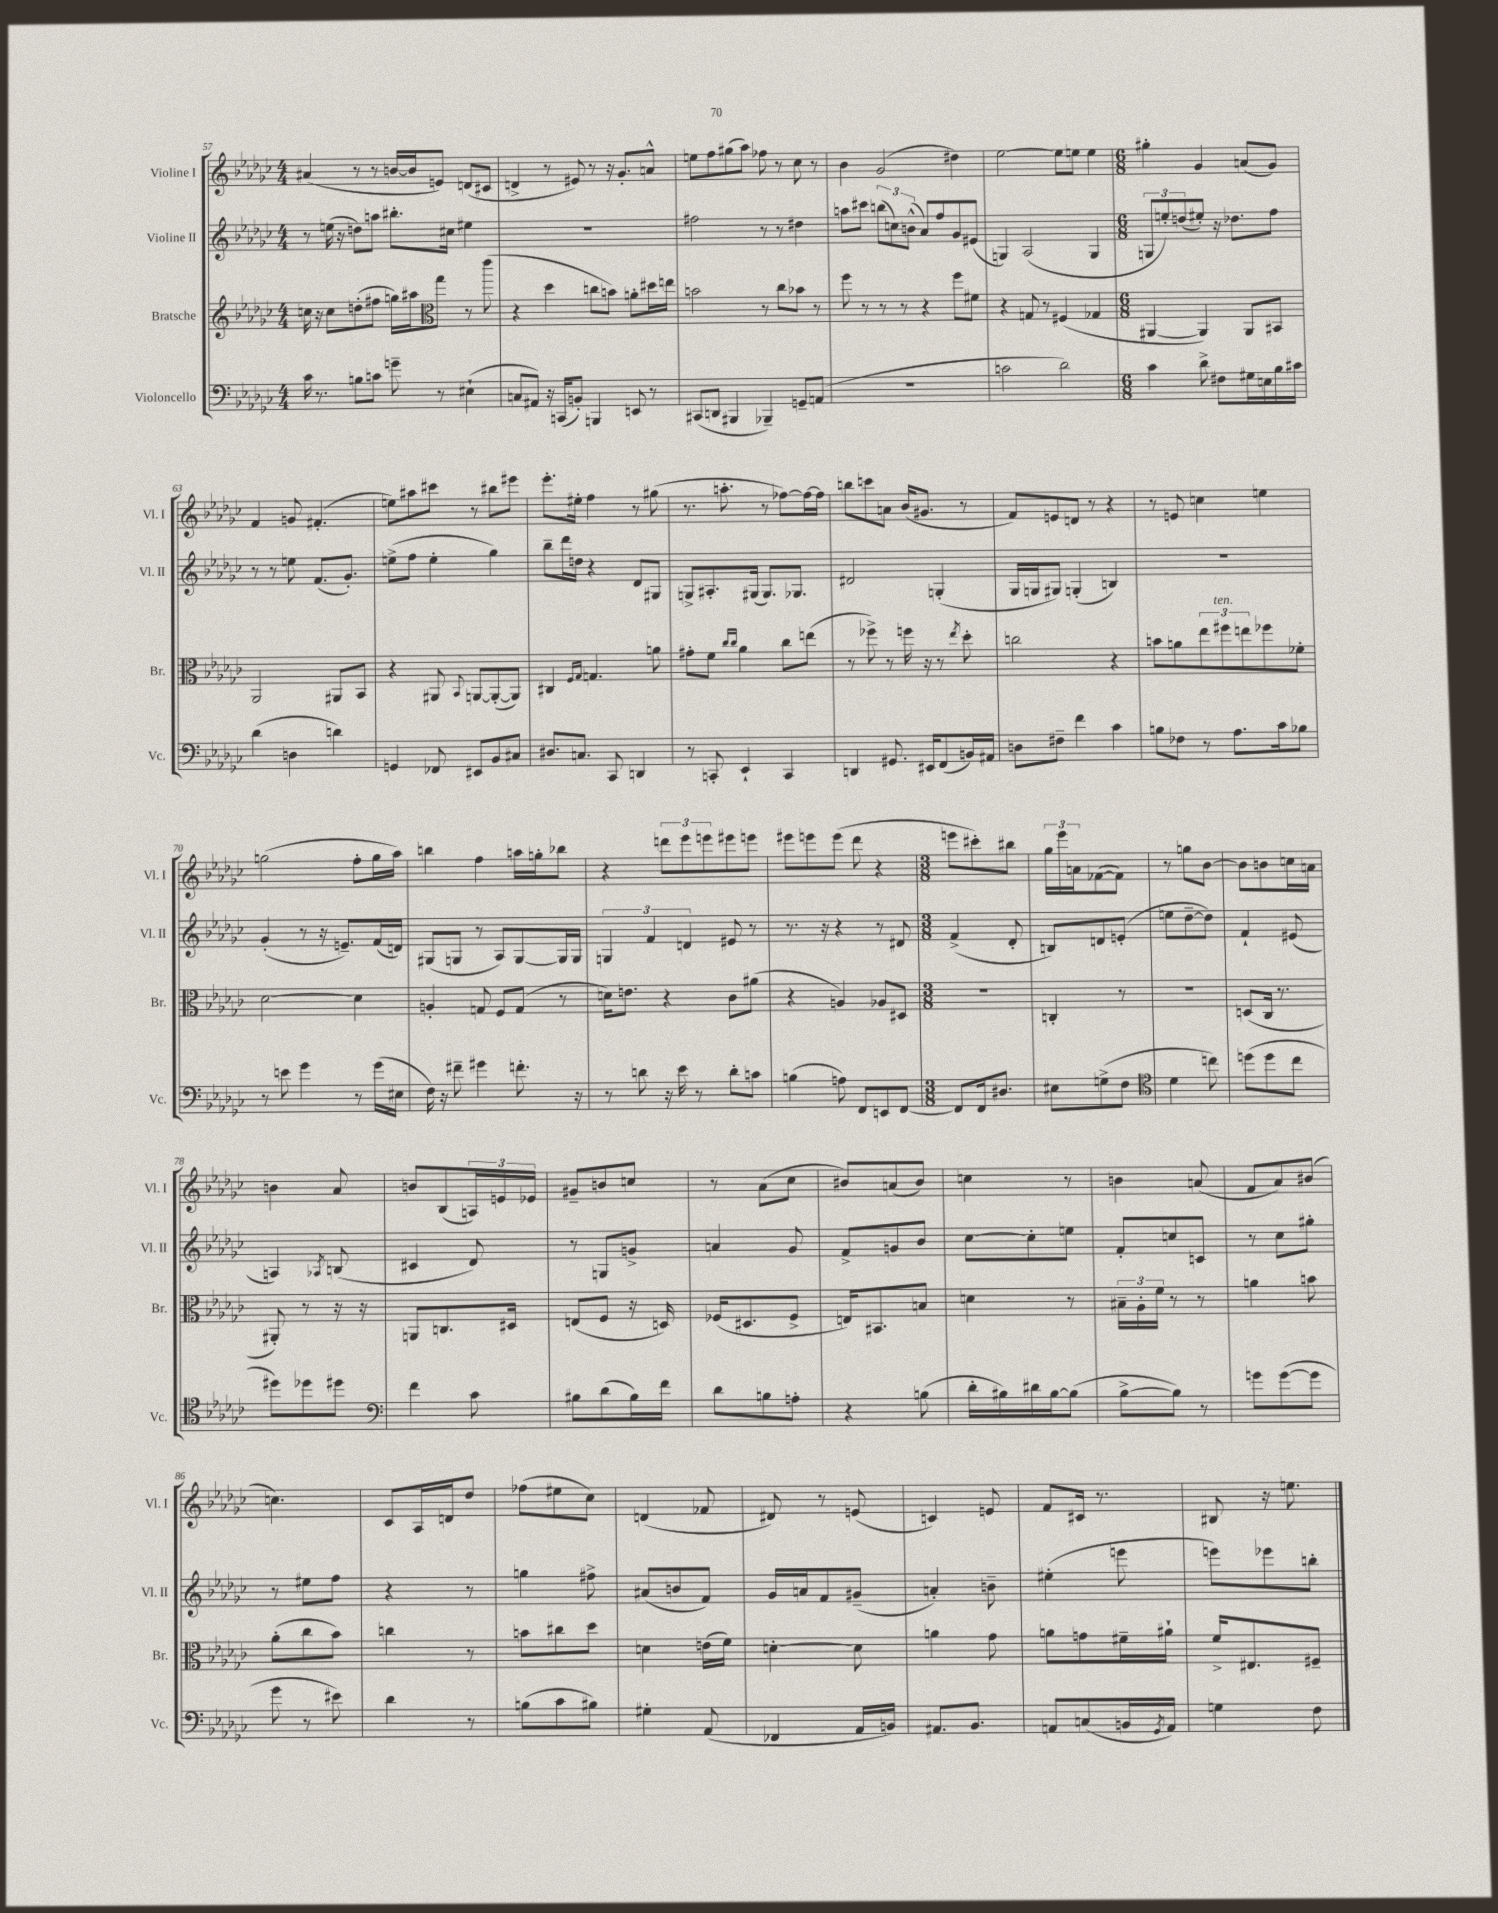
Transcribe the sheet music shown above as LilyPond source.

<<
\new StaffGroup <<
\new Staff = "s0" \with { instrumentName = "Violine I" shortInstrumentName = "Vl. I" } {
    \clef treble \key ges \major \numericTimeSignature \time 4/4
    ais'4( r8 r8 b'16~ b'16 e'8) d'8( cis'8 |
    d'4-> r8 eis'8) r8 r16 ges'8.-. a'8-^ |
    e''8 f''8 gis''8( aes''8) fes''8 r8 ces''8 r8 |
    bes'4 ges'2( dis''4) |
    ees''2~ ees''8 e''8 e''4 |
    \numericTimeSignature \time 6/8 gis''4-. ges'4 a'8( ges'8) |
    f'4 g'8 fis'4.-.( |
    e''8) ais''8 cis'''8 r8 bis''8 eis'''8 |
    ees'''8.-. eis''16-. f''4 r8 gis''8( |
    r8. a''8.-. r8 fes''8~) fes''16~ fes''16 |
    b''8 c'''8 a'8 bes'16( gis'8. r8 |
    f'8) e'8 d'8 r8 r4 |
    r8 e'8 c''4 e''4 |
    g''2( f''8-. g''16 aes''16) |
    b''4 f''4 a''16 g''16-. bes''8 |
    r4 \tuplet 3/2 { d'''8 ees'''8 e'''8 } eis'''8 e'''8 |
    eis'''8 e'''8 e'''8( des'''8 r4 |
    \numericTimeSignature \time 3/8 e'''8 cis'''8-.) bis''8 |
    \tuplet 3/2 { ges''16 ees'''16 a'16 } fes'8~( fes'8) |
    r8 g''8 bes'8~ |
    bes'8 b'8 c''16 a'16 |
    b'4 aes'8 |
    b'8 bes8( \tuplet 3/2 { a16) e'16 ees'16 } |
    gis'8-- b'8 c''8 |
    r8 aes'8( ces''8 |
    bis'8) a'8( bis'8) |
    c''4 r8 |
    b'4 a'8( |
    f'8 aes'8) bis'8( |
    c''4.) |
    ces'8 aes16 d'16 des''8 |
    fes''8( eis''8 ces''8) |
    d'4( fes'8 |
    dis'8) r8 e'8( |
    c'4) e'8 |
    f'8 cis'16 r8. |
    bis8 r16 e''8. \bar "|." |
}
\new Staff = "s1" \with { instrumentName = "Violine II" shortInstrumentName = "Vl. II" } {
    \clef treble \key ges \major \numericTimeSignature \time 4/4
    r8 e''16( r16 d''8) a''8 bis''8.-. cis''16 eis''4 |
    R1 |
    fis''2 r8 r8 dis''4 |
    a''8 cis'''8 \tuplet 3/2 { b''8( c''8) b'8-^( } aes'8) f''8 ges'8 eis'8( |
    g4) aes2( g4 |
    \numericTimeSignature \time 6/8 \tuplet 3/2 { g8 e''8-.) d''8( } eis''8-.) r16 des''8. f''8 |
    r8 r8 e''8 f'8.( ges'8.-.) |
    e''8->( f''8 e''4-. ges''4) |
    bes''8-- des'''16 d''16 r4 des'8 gis8 |
    g8-> ais8.-. gis16( gis8.) ges8. |
    dis'2 g4-.( |
    ges16 g16 gis8) g4-.( b4) |
    R2. |
    ges'4-.( r8 r16 e'8.--) f'16( d'16) |
    gis8( g8 r8 aes8) g8~ g16 g16 |
    \tuplet 3/2 { g4 f'4 d'4 } eis'8 r8 |
    r8. r16 r4 r8 dis'8 |
    \numericTimeSignature \time 3/8 f'4->( des'8-. |
    b8) d'8 e'8-.( |
    e''8 des''8~-- des''8) |
    f'4-! eis'8( |
    a4) \acciaccatura { aes8 } b8( |
    cis'4 des'8) |
    r8 g8 g'8-> |
    a'4 ges'8 |
    f'8-> g'8 bes'8 |
    ces''8~ ces''8-. e''8 |
    f'8-. c''8 c'8 |
    r8 ces''8 gis''8-. |
    r8 eis''8 f''8 |
    r4 r8 |
    g''4 fis''8-> |
    ais'8( b'8 f'8) |
    ges'16 a'16 f'8 gis'8--( |
    a'4-.) b'8-- |
    eis''4-.( e'''8 |
    e'''8) ees'''8 b''8-. \bar "|." |
}
\new Staff = "s2" \with { instrumentName = "Bratsche" shortInstrumentName = "Br." } {
    \clef treble \key ges \major \numericTimeSignature \time 4/4
    c''16 r16 c''8 d''8-.( fis''8 g''16) ais''16 g''8 r8 ees'''8( |
    \clef alto r4 des''4 c''8 b'8) a'8-. dis''16 e''16 |
    b'2 r8 ces''8 bes'8 r8 |
    f''8 r8 r8 r8 r4 f''8 fis'8 |
    r4 g8 r8 fis4( ges4 |
    \numericTimeSignature \time 6/8 ais,4~ ais,4) ais,8 bis,8 |
    aes,2 ais,8 bes,8 |
    r4 ais,8 \appoggiatura { bes,8 } a,8~ a,8~-.( a,8) |
    cis4 \grace { f16 ges16 } g4. a'8 |
    gis'8-. f'8 \grace { ces''16 ces''16 } aes'4 ces''8 e''8( |
    r8 fes''8->) r8 f''16 r16 r8 \acciaccatura { ees''8 } des''8-. |
    c''2 r4 |
    b'8 a'8 \tuplet 3/2 { ees''8 fis''8^\markup { \italic "ten." } e''8 } fes''8 fes'8-. |
    des'2~ des'4 |
    a4-. g8 f8 g8( r8 |
    d'16) e'8. r4 ces'8 ais'8( |
    r4 a4) aes8 dis8 |
    \numericTimeSignature \time 3/8 r4. |
    c4-. r8 |
    r4. |
    d8( ces16 r8. |
    ais,8-.) r8 r16 r16 |
    a,8 c8. dis16 |
    e8( f8 r16 d16) |
    fes16( dis8. fes8-> |
    e16) bis,8. b8 |
    d'4 r8 |
    \tuplet 3/2 { bis16-- aes16-. f'16 } r8 r8 |
    a'4 b'8 |
    aes'8-.( ces''8 bes'8) |
    c''4 r8 |
    b'8 cis''8 des''8 |
    d'4 e'16( f'16) |
    d'4~-. d'8 |
    a'4 ges'8 |
    a'8 g'8 fis'16-- ais'16-! |
    f'16-> eis8. fis8-- \bar "|." |
}
\new Staff = "s3" \with { instrumentName = "Violoncello" shortInstrumentName = "Vc." } {
    \clef bass \key ges \major \numericTimeSignature \time 4/4
    ces'16 r8. b8 c'8 g'8-- r8 eis4-!( |
    c8 ais,8) r16 c,16( b,8-.) b,,4 e,8 r8 |
    cis,8( d,8 bis,,4 bes,,4--) g,8-- a,8( |
    R1 |
    c'2 des'2) |
    \numericTimeSignature \time 6/8 ces'4 des'8-> fis8 gis16 e16 bes16 cis'16 |
    des'4( d4 d'4) |
    g,4 fes,8 eis,8 bes,8 cis8 |
    dis8. c8. ces,8 d,4 |
    r8 c,8-. ees,4-! c,4 |
    d,4 gis,8. eis,16 f,8( b,16) ais,16 |
    d8 fis8-- f'4 ces'4 |
    b8 fes8 r8 aes8. ces'16 bes8 |
    r8 e'8 ges'4 r8 ges'16( eis16 |
    f16) r16 fis'8-- gis'4 f'8.-. r16 |
    r8 d'8 r16 ees'16 r8 d'8-. c'8 |
    b4( a8) f,8 e,8 f,8~ |
    \numericTimeSignature \time 3/8 f,8 f,16 dis8. |
    eis8 g8->( f8 |
    \clef tenor des'4 c''8) |
    d''8( d''8 ces''8 |
    dis''8) des''8 dis''8 |
    \clef bass f'4 ces'8 |
    bis8 des'8( bis16) f'16 |
    des'8 b8 a8-. |
    r4 b8( |
    des'16-. bis16) dis'16 bis16~ bis8( |
    bes8~-> bes8) r8 |
    g'8 g'8~( g'8 |
    ges'8 r8 eis'8) |
    des'4 r8 |
    b8( ces'8 bis8) |
    gis4-. aes,8( |
    fes,4 aes,16 b,16) |
    ais,8. bes,8. |
    a,8 c8( b,16 \acciaccatura { ges,8 } a,16) |
    g4 f8 \bar "|." |
}
>>
>>
\layout { \context { \Score currentBarNumber = #57 } }
